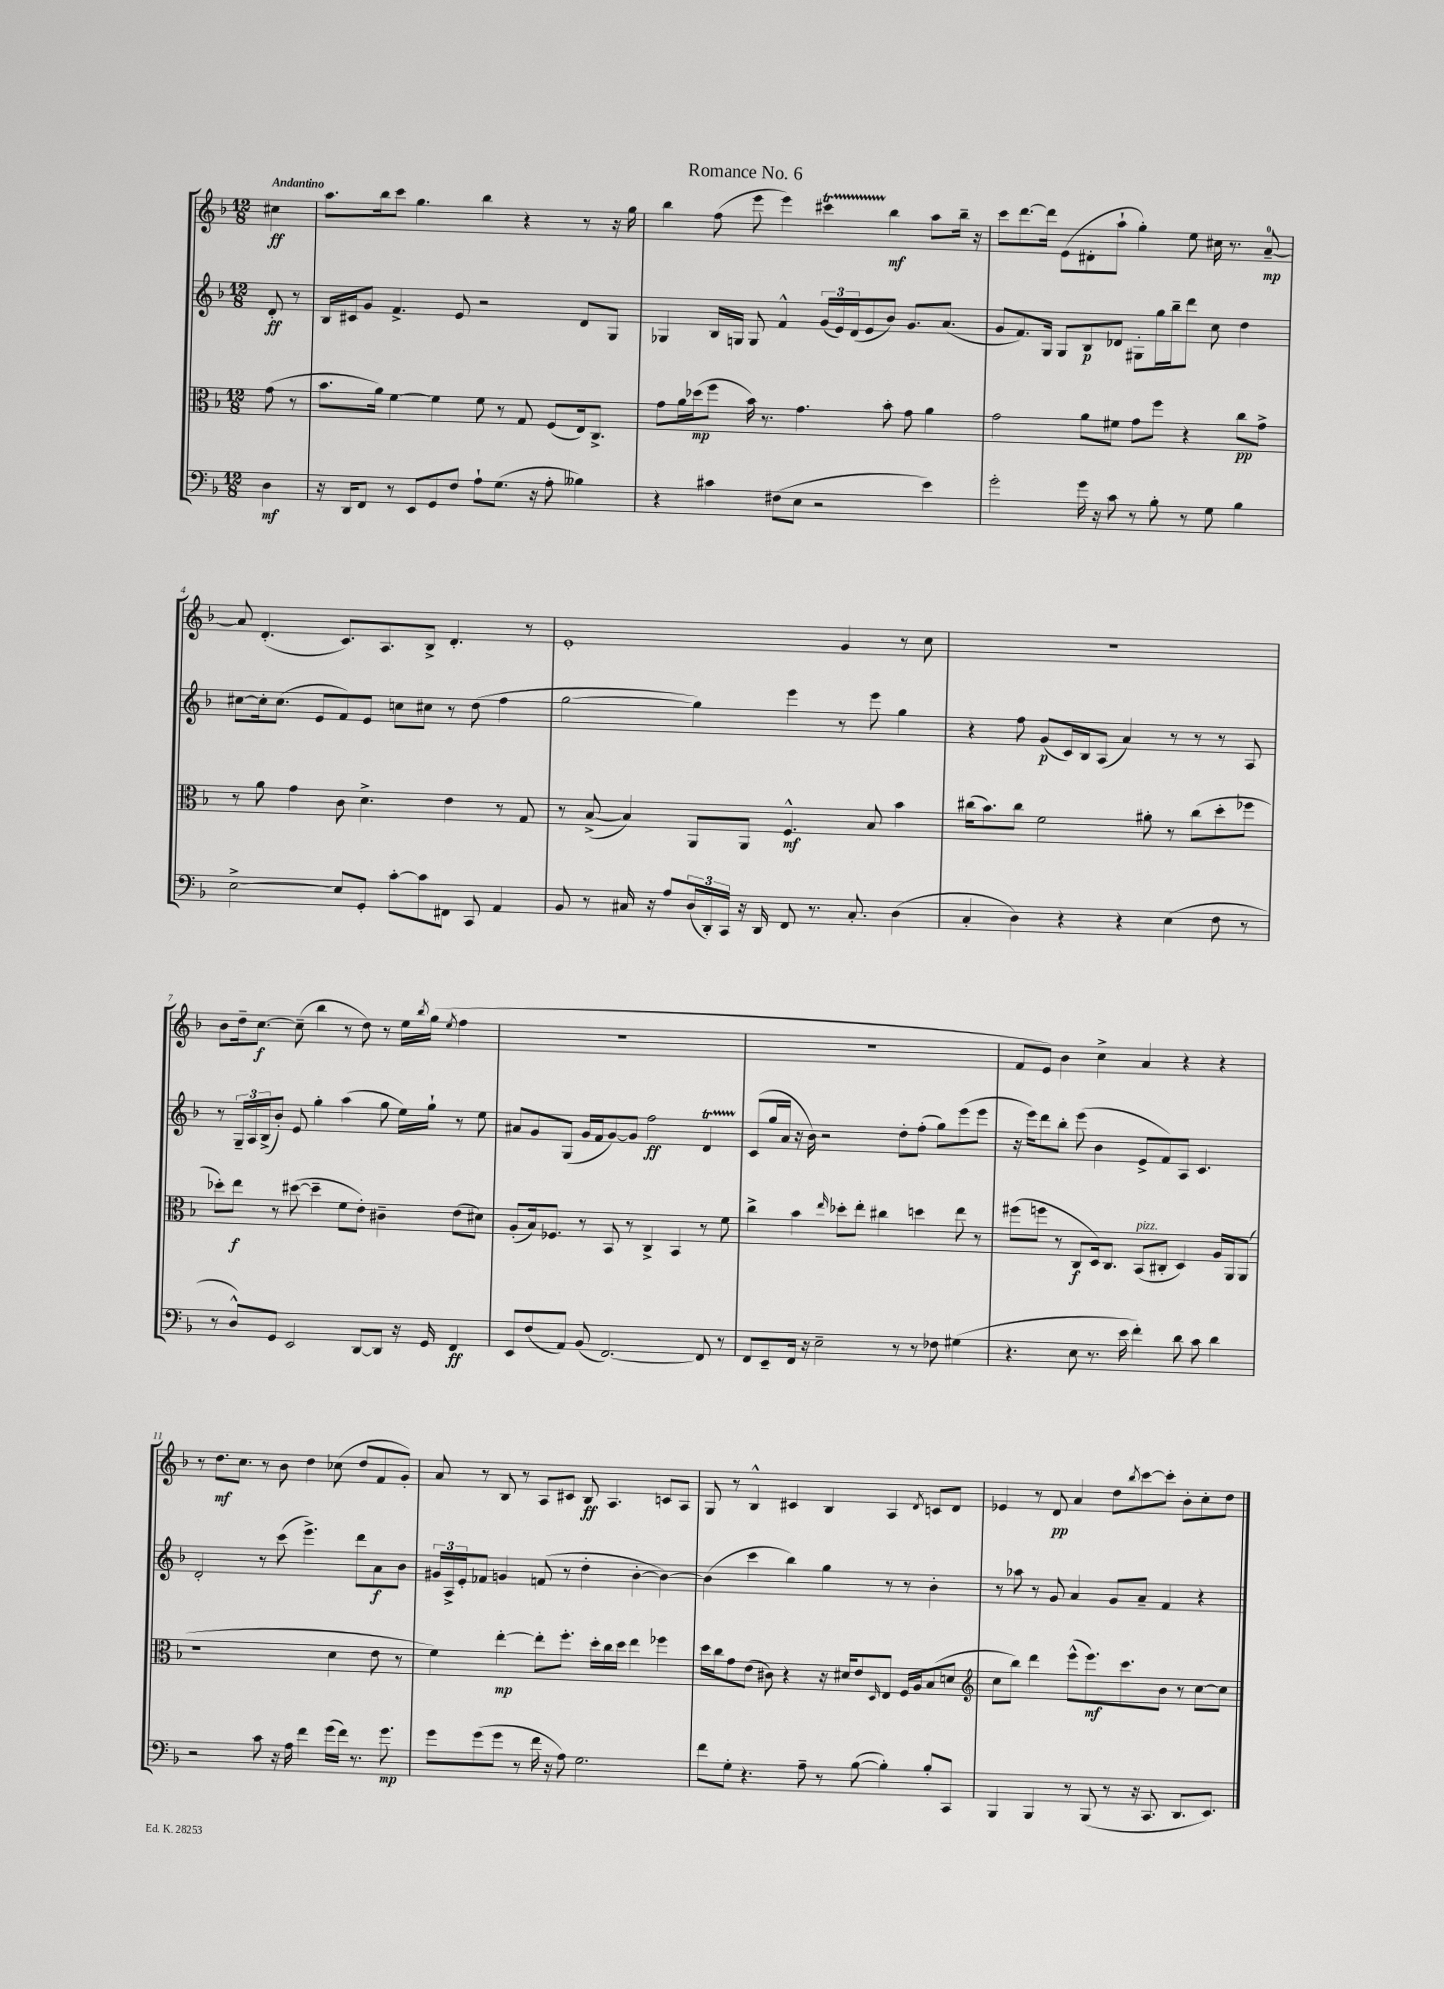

**kern	**dynam	**kern	**dynam	**kern	**dynam	**kern	**dynam
*part4	*part4	*part3	*part3	*part2	*part2	*part1	*part1
*staff4	*staff4	*staff3	*staff3	*staff2	*staff2	*staff1	*staff1
*clefF4	*	*clefC3	*	*clefG2	*	*clefG2	*
*k[b-]	*	*k[b-]	*	*k[b-]	*	*k[b-]	*
*M12/8	*	*M12/8	*	*M12/8	*	*M12/8	*
=	=	=	=	=	=	=	=
!	!	!	!	!	!	!LO:TX:a:B:t=Andantino	!
4D\	mf	(8g\	.	8d'/	ff	4cc#X\	ff
.	.	8r	.	8r	.	.	.
=1	=1	=1	=1	=1	=1	=1	=1
16r	.	8.b-\L	.	16B-/LL	.	8.aa\L	.
16DD/KL	.	.	.	16c#X/J	.	.	.
8FF/J	.	.	.	8g/J	.	.	.
.	.	16a\Jk)	.	.	.	16bb-\k	.
8r	.	[4f\	.	4.f^/	.	8ccc\J	.
8EE/L	.	.	.	.	.	4.gg\	.
8GG/	.	4f\]	.	.	.	.	.
8F/J	.	.	.	8e/	.	.	.
8A`\L	.	8f\	.	2r	.	4bb-\	.
(8.G\J	.	8r	.	.	.	.	.
.	.	8G/	.	.	.	4r	.
16r	.	.	.	.	.	.	.
8A'\	.	(8F/L	.	.	.	.	.
4B--X\)	.	16E/k)	.	8d/L	.	8r	.
.	.	8.C^/J	.	.	.	.	.
.	.	.	.	8G/J	.	16r	.
.	.	.	.	.	.	16gg\	.
=2	=2	=2	=2	=2	=2	=2	=2
4r	.	8g\L	.	4G-X/	.	4bb-\	.
.	.	16a\L	.	.	.	.	.
.	.	(16dd-X\J	mp	.	.	.	.
4c#X\	.	8ff\J	.	16B-/LL	.	(8ff\	.
.	.	.	.	16Gn/JJ	.	.	.
.	.	16b-\)	.	8G/	.	8eee\	.
.	.	8.r	.	.	.	.	.
(8F#X\L	.	.	.	4f^^/	.	4eee\)	.
8E\J	.	4.g\	.	.	.	.	.
2r	.	.	.	(24g/LL	.	4ccc#Xt\	.
.	.	.	.	24e/)	.	.	.
.	.	.	.	(24d/J	.	.	.
.	.	.	.	8e/	.	.	.
.	.	8b-'\	.	8b-/J)	.	4bb-\	mf
.	.	8g\	.	8.g/L	.	.	.
4e\)	.	4a\	.	.	.	8aa\L	.
.	.	.	.	(8.a/J	.	.	.
.	.	.	.	.	.	16bb-~\Jk	.
.	.	.	.	.	.	16r	.
=3	=3	=3	=3	=3	=3	=3	=3
2g'\	.	2g\	.	8g/L	.	8ccc\L	.
.	.	.	.	8.f/)	.	[8.ddd\	.
.	.	.	.	16G/Jk	.	16ddd\Jk]	.
.	.	.	.	8G/L	.	(8e\L	.
16g\	.	8a\L	.	8B-/	p	8d#X'\	.
16r	.	.	.	.	.	.	.
8c\	.	8f#X\J	.	8d-X/J	.	8aa`\J	.
8r	.	8g\L	.	8G#X'\L	.	4gg'\)	.
8B-'\	.	8ff\J	.	16gg\L	.	.	.
.	.	.	.	16bb-~\J	.	.	.
8r	.	4r	.	8ddd\J	.	8ee\	.
8G\	.	.	.	8cc\	.	16cc#X\	.
.	.	.	.	.	.	8.r	.
4B-\	.	8cc\L	pp	4dd\	.	.	.
.	.	8g^\J	.	.	.	[8a~/	mp
!!LO:LB:g=z
=4	=4	=4	=4	=4	=4	=4	=4
[2E^\	.	8r	.	[8cc#X\L	.	8a/]	.
.	.	8a\	.	16cc#'\k]	.	(4.d'/	.
.	.	.	.	(8.cc#\J	.	.	.
.	.	4g\	.	.	.	.	.
.	.	.	.	8e/L	.	.	.
8E/L]	.	8c\	.	8f/)	.	8.c/L)	.
8GG'/J	.	4.d^\	.	8e/J	.	.	.
.	.	.	.	.	.	8.A/	.
[8c'\L	.	.	.	8ccn\L	.	.	.
8c\]	.	.	.	8cc#X\J	.	8B-^/J	.
8FF#X\J	.	4e\	.	8r	.	4.d'/	.
8CC/	.	.	.	(8dd\	.	.	.
4AA/	.	8r	.	4ff\	.	.	.
.	.	8G/	.	.	.	8r	.
=5	=5	=5	=5	=5	=5	=5	=5
8BB-/	.	8r	.	[2gg\	.	1e'	.
8r	.	([8B-^/	.	.	.	.	.
16C#X/	.	4B-/])	.	.	.	.	.
16r	.	.	.	.	.	.	.
8A/L	.	.	.	.	.	.	.
(24D/L	.	8AA/L	.	4gg\])	.	.	.
24DD'/)	.	.	.	.	.	.	.
24CC/JJ	.	.	.	.	.	.	.
16r	.	8AA/J	.	.	.	.	.
16DD/	.	.	.	.	.	.	.
8FF/	.	4.F^^/	mf	4eee\	.	.	.
8.r	.	.	.	.	.	.	.
.	.	.	.	8r	.	4g/	.
8.C#'/	.	.	.	.	.	.	.
.	.	8B-/	.	8eee\	.	.	.
(4D\	.	4b-\	.	4gg\	.	8r	.
.	.	.	.	.	.	8cc\	.
=6	=6	=6	=6	=6	=6	=6	=6
4C'/	.	(16cc#X\KL	.	4r	.	1.r	.
.	.	8.b-\)	.	.	.	.	.
4D\)	.	8cc#\J	.	8ff\	.	.	.
.	.	2f\	.	(8g/L	p	.	.
4r	.	.	.	16c/L)	.	.	.
.	.	.	.	16B-/J	.	.	.
.	.	.	.	(8A/J	.	.	.
4r	.	.	.	4a/)	.	.	.
.	.	8a#X'\	.	.	.	.	.
(4E\	.	8r	.	8r	.	.	.
.	.	(8cc#\L	.	8r	.	.	.
8F\	.	8dd'\	.	8r	.	.	.
8r	.	8ff-X\J	.	8A/	.	.	.
!!LO:LB:g=z
=7	=7	=7	=7	=7	=7	=7	=7
8r	.	8dd-X'\L)	.	8r	.	8b-\L	.
8D^^/L)	.	8ee\J	f	24G~/LL	.	16dd~\k	.
.	.	.	.	24A/	.	.	.
.	.	.	.	.	.	[8.cc\J	f
.	.	.	.	(24B-^/J	.	.	.
8GG/J	.	8r	.	8b-'/J)	.	.	.
2EE/	.	([8dd#X\	.	8e/	.	(8cc~\]	.
.	.	4dd#~\]	.	4gg'\	.	4bb-\	.
.	.	8f\L	.	(4aa\	.	8r	.
[8DD/L	.	8e'\J)	.	.	.	8dd\)	.
8DD/J]	.	4c#X~\	.	8gg\	.	8r	.
16r	.	.	.	16ee\LL)	.	16ee\LL	.
.	.	.	.	.	.	8qbb-/	.
16GG/	.	.	.	16gg`\JJ	.	(16gg\JJ	.
.	.	.	.	.	.	8qee/	.
4FF/	ff	(8e\L	.	8r	.	4ff\	.
.	.	8d#X\J)	.	8ee\	.	.	.
=8	=8	=8	=8	=8	=8	=8	=8
8EE/L	.	(8A'/L	.	8a#X/L	.	1.r	.
(8F/	.	16B-/k)	.	8g/	.	.	.
.	.	8.F-X/J	.	.	.	.	.
8AA/J)	.	.	.	(8G/J	.	.	.
(8BB-/	.	8r	.	16g/LL	.	.	.
.	.	.	.	16f/J	.	.	.
[2.FF/)	.	8BB-/	.	[8g/)	.	.	.
.	.	8r	.	8g/J]	.	.	.
.	.	4C^/	.	2ff\	ff	.	.
.	.	4BB-/	.	.	.	.	.
8FF/]	.	8r	.	4dT/	.	.	.
8r	.	8f\	.	.	.	.	.
=9	=9	=9	=9	=9	=9	=9	=9
8FF/L	.	4cc^\	.	(8c/L	.	1.r	.
8EE~/	.	.	.	16gg/L	.	.	.
.	.	.	.	16a/JJ	.	.	.
16FF/Jk	.	4b-\	.	16r	.	.	.
16r	.	.	.	16b-\)	.	.	.
2E~\	.	.	.	2r	.	.	.
.	.	16qqee/	.	.	.	.	.
.	.	8dd-X'\L	.	.	.	.	.
.	.	8ee'\J	.	.	.	.	.
.	.	4cc#X\	.	.	.	.	.
8r	.	.	.	8dd'\L	.	.	.
8r	.	4ddn\	.	(8ff'\J	.	.	.
8F-X\	.	.	.	8gg\L)	.	.	.
(4G#X\	.	8ee\	.	(8eee\	.	.	.
.	.	8r	.	8eee\J	.	.	.
=10	=10	=10	=10	=10	=10	=10	=10
4.r	.	(8ff#X\L	.	16r	.	8f/L	.
.	.	.	.	16eee\KL)	.	.	.
.	.	8ffn\J	.	8ddd\	.	8e/J)	.
.	.	8r	.	8bb-'\J	.	4b-\	.
8E\	.	8C/L	f	(8eee\	.	.	.
8.r	.	16D/k)	.	4b-\	.	4cc^\	.
.	.	8.C/J	.	.	.	.	.
16e\	.	.	.	.	.	.	.
!	!	!LO:TX:a:i:t=pizz.	!	!	!	!	!
4f'\)	.	(8BB-/L	.	8e^/L	.	4a/	.
.	.	8C#X'/J	.	8f/)	.	.	.
8d\	.	4D/)	.	8A/J	.	4r	.
8c\	.	.	.	4.c/	.	.	.
4d\	.	16A/LL	.	.	.	4r	.
.	.	16AA/J	.	.	.	.	.
.	.	(8AA/J	.	.	.	.	.
!!LO:LB:g=z
=11	=11	=11	=11	=11	=11	=11	=11
2r	.	1r	.	2d'/	.	8r	.
.	.	.	.	.	.	8.dd\L	mf
.	.	.	.	.	.	8.cc\J	.
8c\	.	.	.	8r	.	8r	.
16r	.	.	.	(8ccc\	.	8b-\	.
16A\	.	.	.	.	.	.	.
4f\	.	.	.	4.eee^\)	.	4dd\	.
(16g\LL	.	4d\	.	.	.	(8cc-X\	.
16f\JJ)	.	.	.	.	.	.	.
8.r	.	.	.	8ddd\L	.	8dd/L	.
.	.	8e\	.	8a\	f	8f/	.
8.g\	mp	.	.	.	.	.	.
.	.	8r	.	8b-\J	.	8g'/J)	.
=12	=12	=12	=12	=12	=12	=12	=12
8g\L	.	4f\)	.	24g#X/LL	.	8a/	.
.	.	.	.	24A^/	.	.	.
.	.	.	.	24e'/J	.	.	.
(8g\	.	.	.	8f-X/J	.	8r	.
8g\J	.	[4ee'\	mp	4gn/	.	8B-/	.
8r	.	.	.	.	.	8r	.
16f\	.	8ee'\L]	.	(8fn/	.	8A/L	.
16r	.	.	.	.	.	.	.
8A\)	.	8.ff'\J	.	8r	.	8c#X/J	.
2.G\	.	.	.	4dd'\	.	8B-/	ff
.	.	16dd'\LL	.	.	.	.	.
.	.	16cc\	.	.	.	4.A/	.
.	.	16dd\JJ	.	.	.	.	.
.	.	4ee\	.	[4b-'\	.	.	.
.	.	4ff-X\	.	4b-\_)	.	8cn/L	.
.	.	.	.	.	.	8A/J	.
=13	=13	=13	=13	=13	=13	=13	=13
8f\L	.	16dd\LL	.	(4b-\]	.	8G/	.
.	.	16cc\J	.	.	.	.	.
8G'\J	.	8g\	.	.	.	8r	.
4.r	.	(8e\J	.	4ccc\	.	4B-^^/	.
.	.	8c#X\)	.	.	.	.	.
.	.	4r	.	4bb-\)	.	4c#X/	.
8A~\	.	.	.	.	.	.	.
8r	.	16r	.	4gg\	.	4B-/	.
.	.	16d#X/KL	.	.	.	.	.
([8B-\	.	8e/	.	.	.	.	.
.	.	16qqD/	.	.	.	.	.
4B-'\])	.	8E/J	.	8r	.	4A/	.
.	.	16F/LL	.	8r	.	.	.
.	.	16A/J	.	.	.	.	.
.	.	.	.	.	.	8qd/	.
8B-'/L	.	(8B-/	.	4b-'\	.	8cn/L	.
8CC/J	.	8dn/J	.	.	.	8d/J	.
=14	=14	=14	=14	=14	=14	=14	=14
*	*	*clefG2	*	*	*	*	*
4BBB-/	.	8cc\L	.	8r	.	4e-X/	.
.	.	8bb-\J)	.	8aa-X\	.	.	.
4BBB-/	.	4ddd\	.	8r	.	8r	.
.	.	.	.	8g/	.	8d/	pp
8r	.	(8eee^^\L	.	4a/	.	4a/	.
(8BBB-/	.	8.eee\)	mf	.	.	.	.
8r	.	.	.	8g/L	.	8dd\L	.
.	.	8.ccc\	.	.	.	.	.
.	.	.	.	.	.	8qbb-/	.
16r	.	.	.	8a~/J	.	[8ccc\	.
8.CC/	.	.	.	.	.	.	.
.	.	8b-\J	.	4f/	.	8ccc'\J]	.
8.DD/L	.	8r	.	.	.	8b-'\L	.
.	.	[8cc\L	.	4r	.	8cc'\	.
8.EE/J)	.	.	.	.	.	.	.
.	.	8cc\J]	.	.	.	8dd\J	.
==	==	==	==	==	==	==	==
*-	*-	*-	*-	*-	*-	*-	*-
